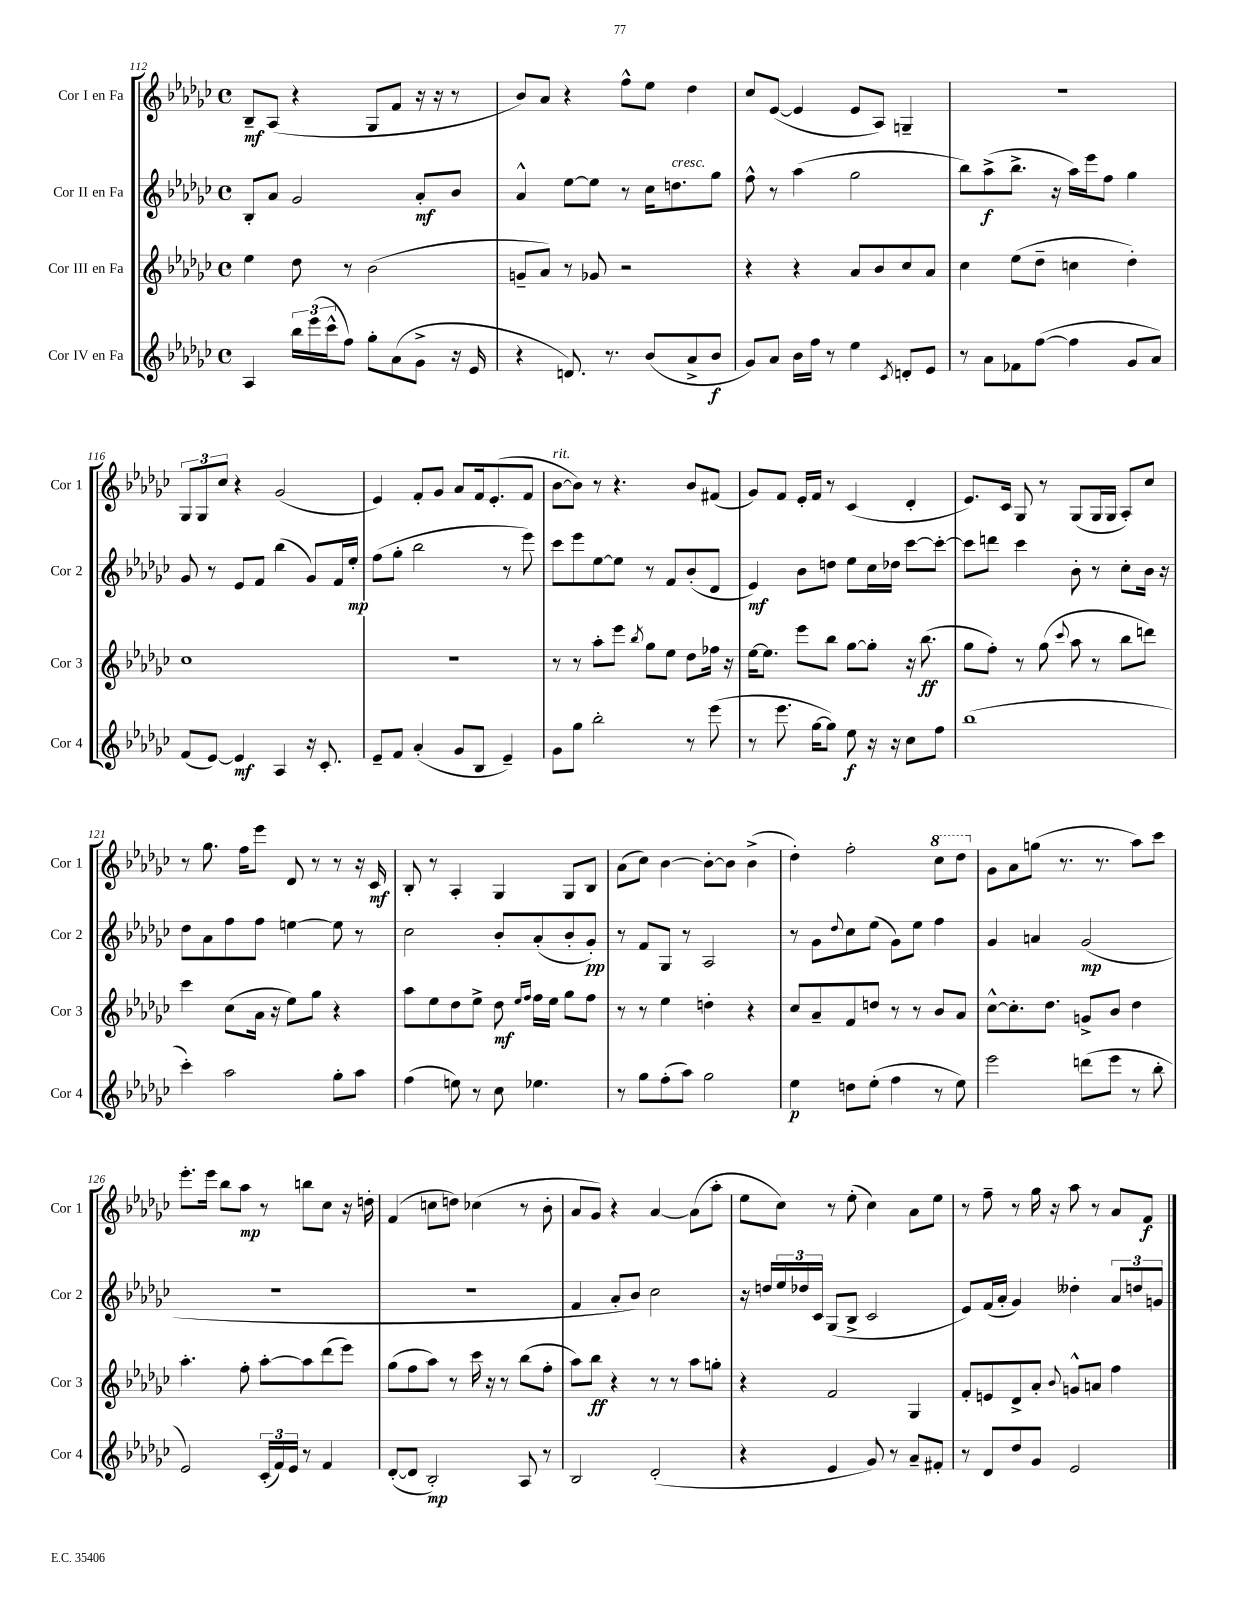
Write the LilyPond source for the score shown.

<<
\new StaffGroup <<
\new Staff = "s0" \with { instrumentName = "Cor I en Fa" shortInstrumentName = "Cor 1" } {
    \clef treble \key ges \major \defaultTimeSignature \time 4/4
    bes8--\mf aes8( r4 ges8 f'8 r16 r16 r8 |
    bes'8) aes'8 r4 f''8-^ ees''8 des''4 |
    ces''8 ees'8~( ees'4 ees'8 aes8) g4-- |
    R1 |
    \tuplet 3/2 { ges8 ges8 ces''8 } r4 ges'2( |
    ees'4) f'8-. ges'8 aes'8 f'16 ees'8.-.( f'8 |
    bes'8~^\markup { \italic "rit." } bes'8) r8 r4. bes'8 fis'8( |
    ges'8) f'8 ees'16-. f'16 r8 ces'4( des'4-. |
    ees'8.) ces'16 ges8 r8 ges8( ges16 ges16 aes8-.) ces''8 |
    r8 ges''8. f''16 ees'''8 des'8 r8 r8 r16 ces'16\mf |
    bes8-. r8 aes4-. ges4 ges8 bes8 |
    aes'8( ces''8) bes'4~ bes'8~-. bes'8 bes'4->( |
    des''4-.) f''2-. \ottava #1 ces'''8 des'''8 \ottava #0 |
    ges'8 aes'8 g''8( r8. r8. aes''8) ces'''8 |
    ees'''8.-. ees'''16 bes''8 aes''8\mp r8 b''8 ces''8 r16 d''16-. |
    f'4( c''8 d''8) ces''4( r8 bes'8-. |
    aes'8 ges'8) r4 aes'4~ aes'8( aes''8-. |
    ees''8 ces''8) r8 ees''8-.( ces''4) aes'8 ees''8 |
    r8 f''8-- r8 ges''16 r16 aes''8 r8 aes'8 f'8\f \bar "|." |
}
\new Staff = "s1" \with { instrumentName = "Cor II en Fa" shortInstrumentName = "Cor 2" } {
    \clef treble \key ges \major \defaultTimeSignature \time 4/4
    bes8-. aes'8 ges'2 aes'8-.\mf bes'8 |
    aes'4-^ ees''8~ ees''8 r8 ces''16 d''8.^\markup { \italic "cresc." } ges''8 |
    f''8-^ r8 aes''4( ges''2 |
    bes''8) aes''8->\f( bes''8.-> r16 aes''16) ees'''16 f''8 ges''4 |
    ges'8 r8 ees'8 f'8 bes''4( ges'8) f'16 ees''16-.\mp |
    f''8( ges''8-. bes''2 r8 ees'''8) |
    ces'''8 ees'''8 ees''8~ ees''8 r8 f'8 bes'8-.( des'8 |
    ees'4\mf) bes'8 d''8 ees''8 ces''16 des''16 ces'''8~ ces'''8~-. |
    ces'''8 d'''8 ces'''4 bes'8-. r8 ces''8-. bes'16 r16 |
    des''8 aes'8 f''8 f''8 e''4~ e''8 r8 |
    ces''2 bes'8-. aes'8-.( bes'8-. ges'8-.\pp) |
    r8 f'8 ges8 r8 aes2 |
    r8 ges'8 \appoggiatura { des''8 } ces''8 ees''8( ges'8) ees''8 f''4 |
    ges'4 a'4 ges'2\mp( |
    R1 |
    R1 |
    f'4 aes'8-. bes'8) ces''2 |
    r16 d''16 \tuplet 3/2 { ees''16 des''16 ces'16 } ges8( bes8-> ces'2 |
    ees'8) f'16( aes'16-. ges'4) deses''4-. \tuplet 3/2 { aes'8 d''8 g'8 } \bar "|." |
}
\new Staff = "s2" \with { instrumentName = "Cor III en Fa" shortInstrumentName = "Cor 3" } {
    \clef treble \key ges \major \defaultTimeSignature \time 4/4
    ees''4 des''8 r8 bes'2( |
    g'8-- aes'8) r8 ges'8 r2 |
    r4 r4 aes'8 bes'8 ces''8 aes'8 |
    ces''4 ees''8( des''8-- c''4 des''4-.) |
    ces''1 |
    R1 |
    r8 r8 aes''8-. ees'''8 \acciaccatura { bes''8 } ges''8 ees''8 des''8 fes''16 r16 |
    ees''16~ ees''8. ees'''8 bes''8 ges''8~ ges''8-. r16 bes''8.\ff( |
    ges''8 f''8-.) r8 ges''8( \appoggiatura { ces'''8 } aes''8 r8 bes''8 d'''8) |
    ces'''4 ces''8( aes'16 r16 ees''8) ges''8 r4 |
    aes''8 ees''8 des''8 ees''8-> des''8\mf \grace { ees''16 f''16 } f''16 ees''16 ges''8 f''8 |
    r8 r8 ees''4 d''4-. r4 |
    ces''8 aes'8-- f'8 d''8 r8 r8 bes'8 aes'8 |
    ces''8~-^ ces''8.-. des''8. g'8-> bes'8 des''4 |
    aes''4.-. f''8-. aes''8~-. aes''8 des'''8( ees'''8) |
    ges''8( f''8 aes''8) r8 ces'''16 r16 r8 bes''8( f''8-. |
    aes''8) bes''8\ff r4 r8 r8 aes''8 g''8-. |
    r4 f'2 ges4 |
    f'8-. e'8 des'8-> aes'8-. \appoggiatura { bes'8 } g'8-^ a'8 f''4 \bar "|." |
}
\new Staff = "s3" \with { instrumentName = "Cor IV en Fa" shortInstrumentName = "Cor 4" } {
    \clef treble \key ges \major \defaultTimeSignature \time 4/4
    aes4 \tuplet 3/2 { bes''16 ees'''16( ces'''16-^ } f''8) ges''8-. aes'8( ges'8-> r16 ees'16 |
    r4 d'8.) r8. bes'8( aes'8-> bes'8\f |
    ges'8) aes'8 bes'16 f''16 r8 ees''4 \acciaccatura { ces'8 } d'8-. ees'8 |
    r8 aes'8 fes'8 f''8~( f''4 ges'8 aes'8) |
    f'8( ees'8~) ees'4\mf aes4 r16 ces'8.-. |
    ees'8-- f'8 aes'4-.( ges'8 bes8 ees'4--) |
    ges'8 ges''8 bes''2-. r8 ees'''8( |
    r8 ees'''8. ges''16~ ges''8) ees''8\f r16 r16 ces''8 f''8 |
    bes''1( |
    ces'''4-.) aes''2 ges''8-. aes''8 |
    f''4( e''8) r8 ces''8 ees''4. |
    r8 ges''8 f''8-.( aes''8) ges''2 |
    ees''4\p d''8 ees''8-.( f''4 r8 ees''8) |
    ees'''2 d'''8( ees'''8 r8 bes''8-. |
    ees'2) \tuplet 3/2 { ces'16-.( f'16) ees'16 } r8 f'4 |
    des'8~-.( des'8 bes2-.\mp) aes8 r8 |
    bes2 des'2-.( |
    r4 ees'4 ges'8) r8 aes'8-- fis'8-. |
    r8 des'8 des''8 ges'8 ees'2 \bar "|." |
}
>>
>>
\layout { \context { \Score currentBarNumber = #112 } }
